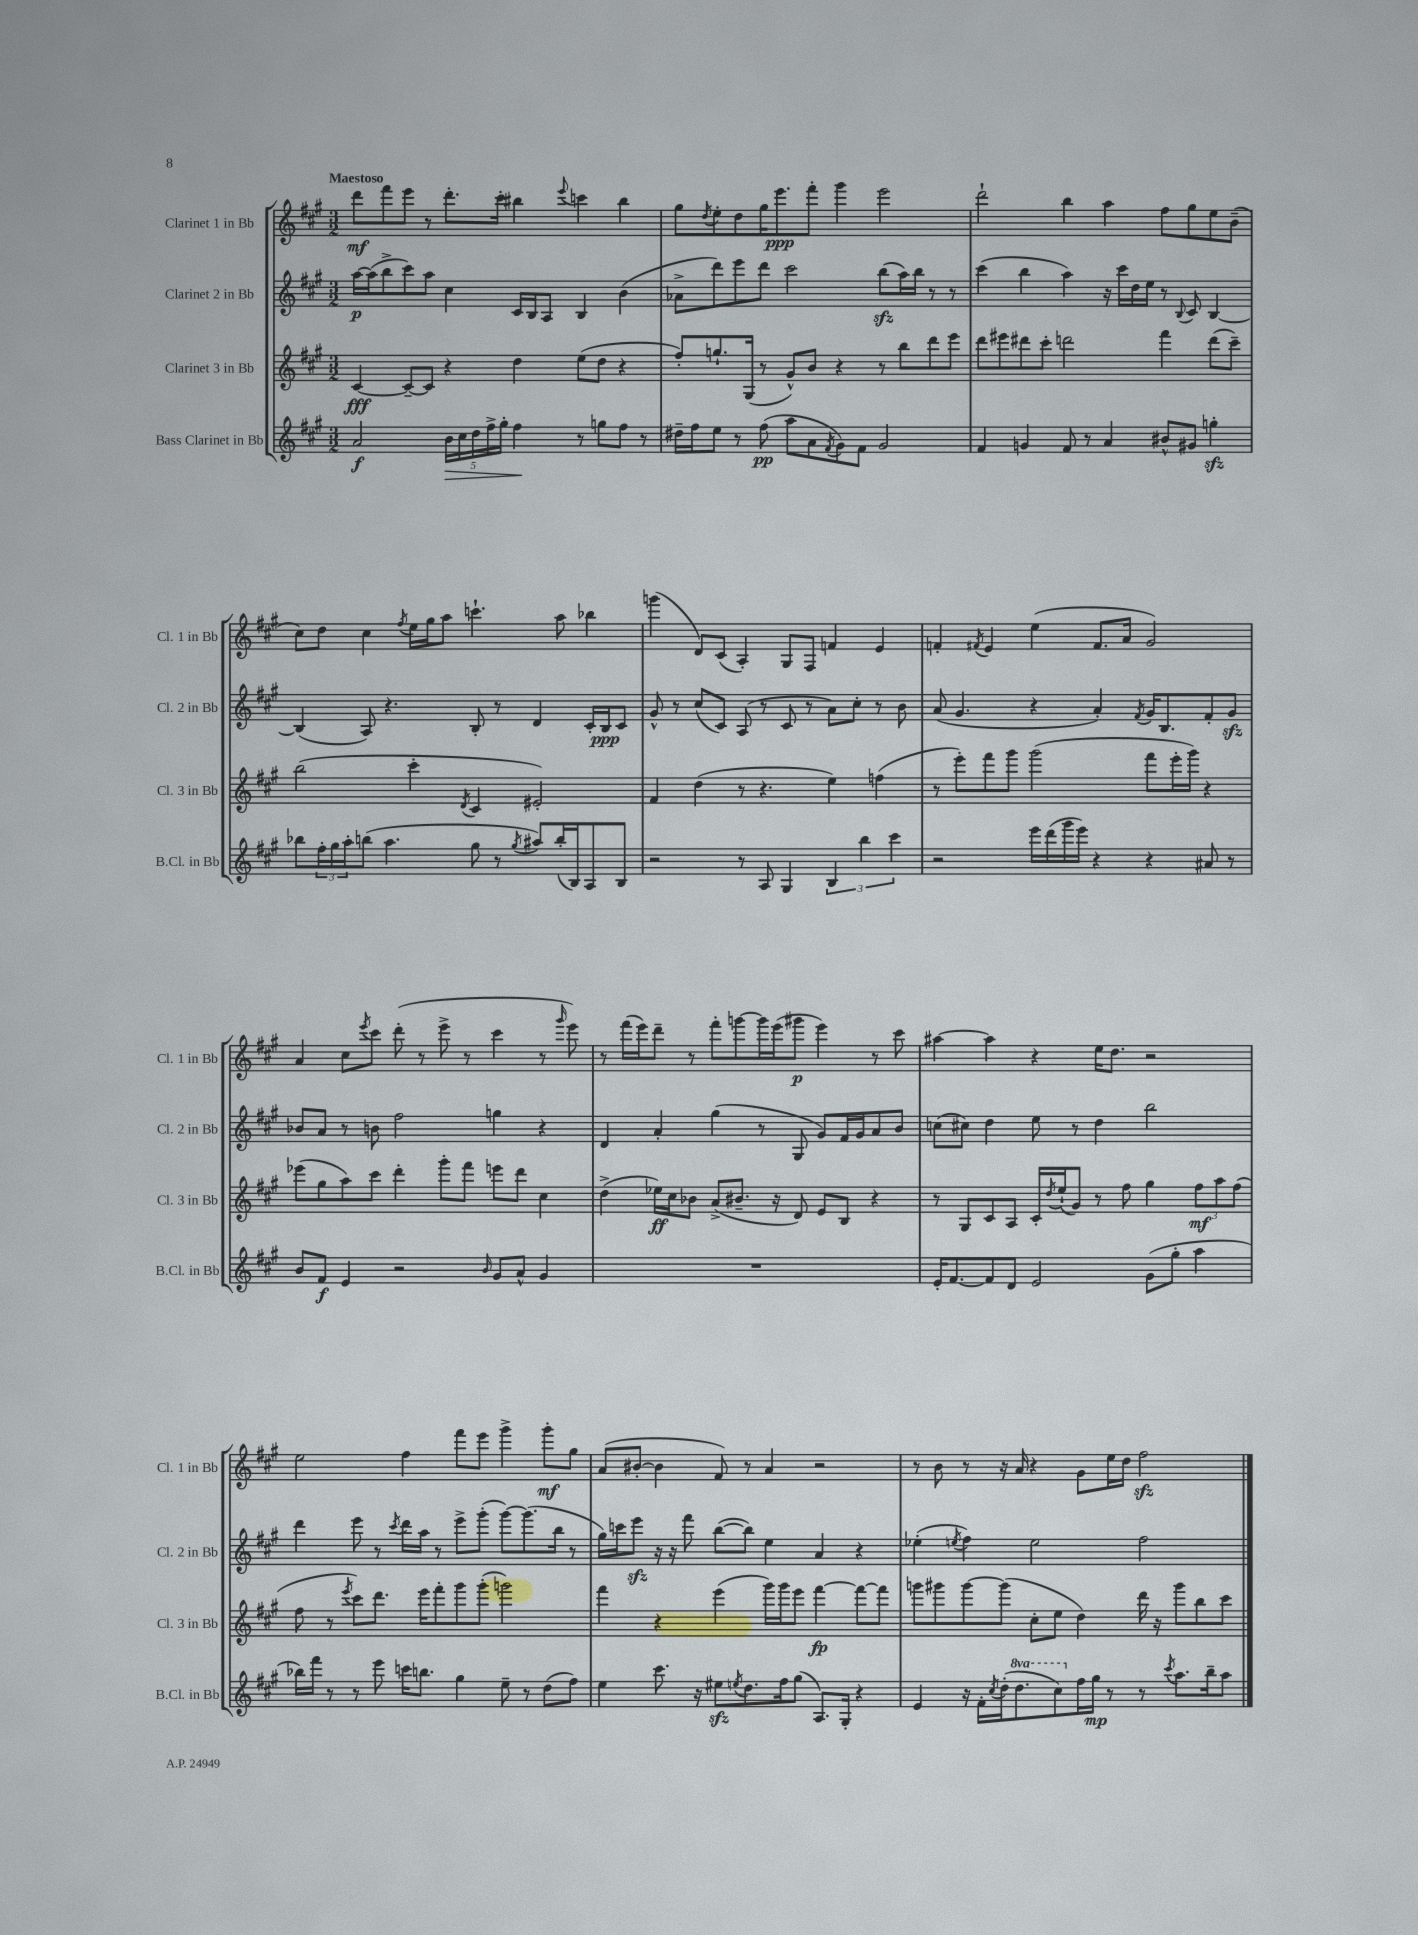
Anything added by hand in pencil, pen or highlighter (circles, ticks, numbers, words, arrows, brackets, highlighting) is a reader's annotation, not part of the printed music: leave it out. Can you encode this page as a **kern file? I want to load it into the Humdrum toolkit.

**kern	**dynam	**kern	**dynam	**kern	**dynam	**kern	**dynam
*part4	*part4	*part3	*part3	*part2	*part2	*part1	*part1
*staff4	*staff4	*staff3	*staff3	*staff2	*staff2	*staff1	*staff1
*I"Bass Clarinet in Bb	*	*I"Clarinet 3 in Bb	*	*I"Clarinet 2 in Bb	*	*I"Clarinet 1 in Bb	*
*I'B.Cl. in Bb	*	*I'Cl. 3 in Bb	*	*I'Cl. 2 in Bb	*	*I'Cl. 1 in Bb	*
*clefG2	*	*clefG2	*	*clefG2	*	*clefG2	*
*k[f#c#g#]	*	*k[f#c#g#]	*	*k[f#c#g#]	*	*k[f#c#g#]	*
*M3/2	*	*M3/2	*	*M3/2	*	*M3/2	*
=1	=1	=1	=1	=1	=1	=1	=1
!	!	!	!	!	!	!LO:TX:a:B:t=Maestoso	!
2a/	f	[4c#/	fff	[16aa\LL	p	8ddd\L	mf
.	.	.	.	(16aa\J]	.	.	.
.	.	.	.	8bb^\	.	8fff#\	.
.	.	8c#~/L_	.	8ccc#\)	.	8eee\J	.
.	.	8c#/J]	.	8aa\J	.	8r	.
!	!LO:HP:b	!	!	!	!	!	!
20b\LL	>	4r	.	4cc#\	.	8.ddd'\L	.
20cc#\	.	.	.	.	.	.	.
20dd\	.	.	.	.	.	.	.
20ff#^\	.	.	.	.	.	.	.
.	.	.	.	.	.	16ccc#'\Jk	.
20gg#'\JJ	.	.	.	.	.	.	.
4ff#\	.	4dd\	.	16c#/LL	.	4bb#X\	.
.	.	.	.	16B/J	.	.	.
.	.	.	.	8A/J	.	.	.
.	.	.	.	.	.	8qqeee/	.
8r	]	(8ee\L	.	4B/	.	4cccn\	.
8ggn\L	.	8dd\J	.	.	.	.	.
8ff#\J	.	4r	.	(4b\	.	4bb#\	.
8r	.	.	.	.	.	.	.
=2	=2	=2	=2	=2	=2	=2	=2
16dd#X~\LL	.	8ff#'/L)	.	8a-X^\L	.	8gg#\L	.
16ff#\J	.	.	.	.	.	.	.
.	.	.	.	.	.	8qdd/	.
8ee\J	.	8.ggn`/	.	8ddd\)	.	8ee'\	.
8r	.	.	.	8eee\	.	8dd\	.
.	.	(16G#/Jk	.	.	.	.	.
(8ff#\	pp	8r	.	8ddd\J	.	16gg#\K	.
.	.	.	.	.	.	8.eee\	ppp
8aa\L	.	8g#^^/L)	.	2ccc#\	.	.	.
8a\	.	8b/J	.	.	.	8fff#'\J	.
8qf#/	.	.	.	.	.	.	.
8g#\)	.	4r	.	.	.	4ggg#\	.
8f#\J	.	.	.	.	.	.	.
2g#/	.	8r	.	(8bbzz\L	.	2eee\	.
.	.	8bb\L	.	16aa\L)	.	.	.
.	.	.	.	16bb\JJ	.	.	.
.	.	8ddd\	.	8r	.	.	.
.	.	8eee\J	.	8r	.	.	.
=3	=3	=3	=3	=3	=3	=3	=3
4f#/	.	8ddd\L	.	(4ccc#\	.	2ddd`\	.
.	.	8eee#X\	.	.	.	.	.
4gn/	.	8ddd#X\	.	4bb\	.	.	.
.	.	8ccc#'\J	.	.	.	.	.
8f#/	.	2dddn\	.	4aa\)	.	4bb\	.
8r	.	.	.	.	.	.	.
4a/	.	.	.	16r	.	4aa\	.
.	.	.	.	16ccc#\LL	.	.	.
.	.	.	.	16dd\	.	.	.
.	.	.	.	16ee\JJ	.	.	.
8b#X^^/L	.	4fff#\	.	8r	.	8ff#\L	.
.	.	.	.	8qqB/	.	.	.
8g#X/J	.	.	.	8c#/	.	8gg#\	.
4ggnzz'\	.	(8ddd\L	.	[4B/	.	8ee\	.
.	.	8ccc#~\J)	.	.	.	(8b~\J	.
!!LO:LB:g=z
=4	=4	=4	=4	=4	=4	=4	=4
8bb-X\L	.	(2bb\	.	(4B/]	.	8cc#\L)	.
24ff#'\L	.	.	.	.	.	8dd\J	.
24gg#\	.	.	.	.	.	.	.
24aa'\J	.	.	.	.	.	.	.
(8bbn\J	.	.	.	8A/)	.	4cc#\	.
4.aa\	.	.	.	4.r	.	.	.
.	.	.	.	.	.	8qff#/	.
.	.	4ccc#'\	.	.	.	16ee\LL	.
.	.	.	.	.	.	16gg#\J	.
.	.	.	.	.	.	8aa\J	.
.	.	8qd/	.	.	.	.	.
8gg#\	.	4c#/	.	8B'/	.	4.cccn`\	.
8r	.	.	.	8r	.	.	.
8qgg#/	.	.	.	.	.	.	.
8aa#X/L)	.	2e#X'/)	.	4d/	.	.	.
(16bb'/L	.	.	.	.	.	8aa\	.
16B/J)	.	.	.	.	.	.	.
8A/	.	.	.	16c#'/LL	.	4bb-X\	.
.	.	.	.	16B/J	ppp	.	.
8B/J	.	.	.	8c#/J	.	.	.
=5	=5	=5	=5	=5	=5	=5	=5
2r	.	4f#/	.	8g#^^/	.	(4gggn\	.
.	.	.	.	8r	.	.	.
.	.	(4dd\	.	(8cc#/L	.	8d/L)	.
.	.	.	.	8c#/J)	.	(8c#/J	.
8r	.	8r	.	(8A/	.	4A'/)	.
8A/	.	4.r	.	8r	.	.	.
4G#/	.	.	.	8c#/	.	8G#/L	.
.	.	.	.	8r	.	8F#/J	.
6B/	.	4ee\)	.	8a\L)	.	4fn/	.
.	.	.	.	8cc#'\J	.	.	.
6bb\	.	.	.	.	.	.	.
.	.	(4ffn\	.	8r	.	4e/	.
6ccc#\	.	.	.	.	.	.	.
.	.	.	.	8b\	.	.	.
=6	=6	=6	=6	=6	=6	=6	=6
2r	.	8r	.	(8a/	.	4fn'/	.
.	.	8eee'\L)	.	4.g#/	.	.	.
.	.	.	.	.	.	8qf#X/	.
.	.	8fff#\	.	.	.	4e/	.
.	.	8ggg#\J	.	.	.	.	.
16eee\LL	.	(2ggg#\	.	4r	.	(4ee\	.
(16ddd\	.	.	.	.	.	.	.
16ggg#\	.	.	.	.	.	.	.
16eee\JJ)	.	.	.	.	.	.	.
4r	.	.	.	4a'/)	.	8.f#/L	.
.	.	.	.	.	.	16a/Jk	.
.	.	.	.	8qf#/	.	.	.
4r	.	8fff#\L	.	16g#/KL	.	2g#/)	.
.	.	.	.	8.B/	.	.	.
.	.	16eee'\L	.	.	.	.	.
.	.	16ggg#\JJ)	.	.	.	.	.
8a#X/	.	4r	.	8f#'/	.	.	.
8r	.	.	.	8g#zz/J	.	.	.
!!LO:LB:g=z
=7	=7	=7	=7	=7	=7	=7	=7
8b/L	.	(8eee-X\L	.	8b-X/L	.	4a/	.
8f#/J	f	8gg#\	.	8a/J	.	.	.
4e/	.	8aa\)	.	8r	.	8cc#\L	.
.	.	.	.	.	.	8qeee/	.
.	.	8ccc#\J	.	8bn\	.	8ccc#\J	.
2r	.	4ddd'\	.	2ff#\	.	(8ddd'\	.
.	.	.	.	.	.	8r	.
.	.	8ggg#'\L	.	.	.	8eee^\	.
.	.	8fff#\J	.	.	.	8r	.
16qqb/	.	.	.	.	.	.	.
8g#/L	.	8eeen\L	.	4ggn\	.	4ccc#\	.
8a^^/J	.	8ddd\J	.	.	.	.	.
4g#/	.	4cc#\	.	4r	.	8r	.
.	.	.	.	.	.	16qqggg#/	.
.	.	.	.	.	.	8eee\)	.
=8	=8	=8	=8	=8	=8	=8	=8
1.r	.	(4dd^\	.	4d/	.	8r	.
.	.	.	.	.	.	(16fff#\LL	.
.	.	.	.	.	.	16eee\J)	.
.	.	16ee-X\LL)	ff	4a'/	.	8ddd~\J	.
.	.	16cc#\J	.	.	.	.	.
.	.	8b-X\J	.	.	.	8r	.
.	.	(8a^/L	.	(4gg#\	.	8fff#'\L	.
.	.	8.b#X~/J	.	.	.	[8gggn\	.
.	.	.	.	8r	.	16ggg\L]	.
.	.	16r	.	.	.	(16eee\J	.
.	.	8d/)	.	8G#/	.	8ggg#X\J	p
.	.	8e/L	.	8g#/L)	.	4eee\)	.
.	.	8B/J	.	16f#/L	.	.	.
.	.	.	.	16g#/J	.	.	.
.	.	4r	.	8a/	.	8r	.
.	.	.	.	8b/J	.	8ccc#\	.
=9	=9	=9	=9	=9	=9	=9	=9
16e'/KL	.	8r	.	(8ccn\L	.	[4aa#X\	.
[8.f#/	.	.	.	.	.	.	.
.	.	8G#/L	.	8cc#X\J)	.	.	.
8f#/]	.	8c#/	.	4dd\	.	4aa#\]	.
8d/J	.	8A/J	.	.	.	.	.
2e/	.	16c#'/LL	.	8ee\	.	4r	.
.	.	8qdd/	.	.	.	.	.
.	.	(16ee`/J	.	.	.	.	.
.	.	8g#/J)	.	8r	.	.	.
.	.	8r	.	4dd\	.	16ee\KL	.
.	.	.	.	.	.	8.dd\J	.
.	.	8ff#\	.	.	.	.	.
(8g#\L	.	4gg#\	.	2bb\	.	2r	.
8gg#'\J	.	.	.	.	.	.	.
4aa\	.	12ff#\L	mf	.	.	.	.
.	.	12aa\	.	.	.	.	.
.	.	(12ff#\J	.	.	.	.	.
!!LO:LB:g=z
=10	=10	=10	=10	=10	=10	=10	=10
16bb-X\LL)	.	8ff#\	.	4ddd\	.	2ee\	.
16fff#\JJ	.	.	.	.	.	.	.
8r	.	8r	.	.	.	.	.
.	.	8qeee/	.	.	.	.	.
8r	.	8ccc#\L)	.	8eee\	.	.	.
8eee\	.	8.ddd\J	.	8r	.	.	.
.	.	.	.	8qccc#/	.	.	.
16cccn\KL	.	.	.	16ddd\LL	.	4ff#\	.
8.bbn\J	.	16eee\KL	.	16aa\JJ	.	.	.
.	.	8fff#'\	.	8r	.	.	.
4gg#\	.	8ggg#\	.	8eee^\L	.	8fff#\L	.
.	.	(8ggg#'\J	.	(8ggg#'\J	.	8eee\J	.
8ee~\	.	2gggn\)	.	[8ggg#\L)	.	4ggg#^\	.
8r	.	.	.	(8.ggg#\]	.	.	.
(8dd\L	.	.	.	.	.	8ggg#'\L	mf
.	.	.	.	16bb\Jk	.	.	.
8ff#\J)	.	.	.	8r	.	8gg#\J	.
=11	=11	=11	=11	=11	=11	=11	=11
4ee\	.	4fff#\	.	16gg#\LL)	.	(8a/L	.
.	.	.	.	16cccn\J	.	.	.
.	.	.	.	8eeezz\J	.	[8b#X'/J	.
8.ccc#\	.	4r	.	16r	.	4b#\]	.
.	.	.	.	16r	.	.	.
.	.	.	.	8fff#\	.	.	.
16r	.	.	.	.	.	.	.
8ee#Xzz\L	.	(4eee\	.	([8bb\L	.	8f#/)	.
8qeen/	.	.	.	.	.	.	.
8.dd\	.	.	.	8bb\J])	.	8r	.
.	.	16ggg#\LL)	.	4ee\	.	4a/	.
16ff#\k	.	16ggg#\J	.	.	.	.	.
(8gg#\J	.	8eee\J	.	.	.	.	.
8.A/L)	.	[4fff#\	fp	4a/	.	2r	.
16G#'/Jk	.	.	.	.	.	.	.
4r	.	8fff#\L_	.	4r	.	.	.
.	.	8fff#\J]	.	.	.	.	.
=12	=12	=12	=12	=12	=12	=12	=12
4e/	.	8gggn\L	.	(4ee-X'\	.	8r	.
.	.	8ggg#X\	.	.	.	8b\	.
.	.	.	.	8qeen/	.	.	.
16r	.	[8ggg#\	.	4ff#\)	.	8r	.
16f#'\LL	.	.	.	.	.	.	.
8qcc#/	.	.	.	.	.	.	.
(16dd'\J	.	(8ggg#\J]	.	.	.	16r	.
*8va	*	*	*	*	*	*	*
8.ddd\	.	.	.	.	.	16a/	.
.	.	8cc#'\L	.	2ee\	.	4r	.
8ccc#\)	.	8ee\J	.	.	.	.	.
*X8va	*	*	*	*	*	*	*
16ff#\L	.	4dd\)	.	.	.	8g#\L	.
16gg#\JJ	mp	.	.	.	.	.	.
8r	.	.	.	.	.	16ee\L	.
.	.	.	.	.	.	16dd\JJ	.
8r	.	16ddd\	.	2ff#\	.	2ff#zz\	.
.	.	16r	.	.	.	.	.
8qccc#/	.	.	.	.	.	.	.
8.aa\L	.	8ggg#\L	.	.	.	.	.
.	.	8bb\	.	.	.	.	.
16bb~\k	.	.	.	.	.	.	.
8aa\J	.	8ccc#\J	.	.	.	.	.
==	==	==	==	==	==	==	==
*-	*-	*-	*-	*-	*-	*-	*-
